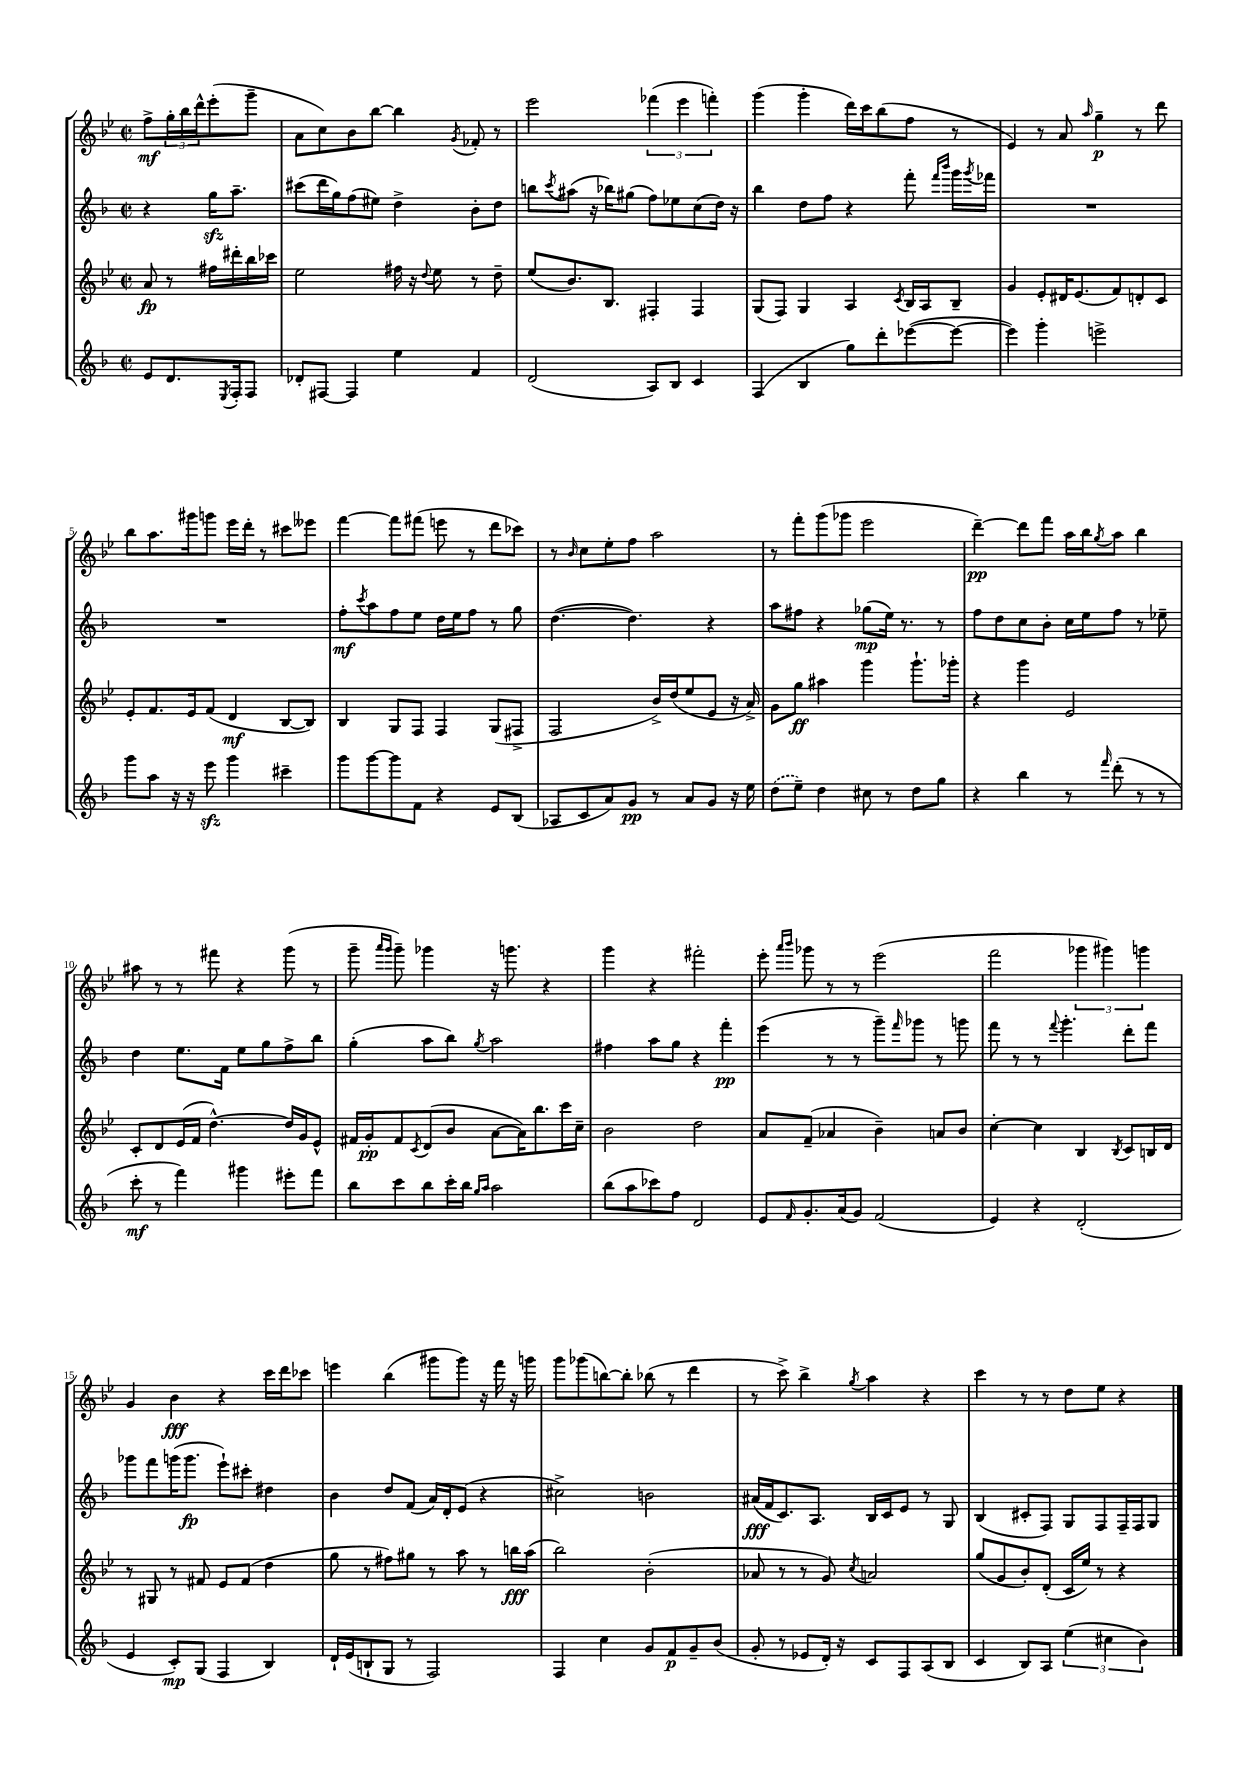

**kern	**kern	**kern	**kern
*staff4	*staff3	*staff2	*staff1
*clefG2	*clefG2	*clefG2	*clefG2
*k[b-]	*k[b-e-]	*k[b-]	*k[b-e-]
*M2/2	*M2/2	*M2/2	*M2/2
*met(c|)	*met(c|)	*met(c|)	*met(c|)
8e	8a	4r	8ff^
8.d	8r	.	24gg'
.	.	.	24bb-
.	.	.	24ddd^^
.	16ff#	16gg	(8eee-'
8qE	.	.	.
16F'	16ddd#'	8.aa~	.
8F	16bb-	.	8ggg~
.	16ccc-	.	.
=	=	=	=
8d-'	2ee-	(8ccc#	8a
[8F#	.	16ddd	8cc)
.	.	16gg)	.
4F#]	.	(8ff	8b-
.	.	8ee#)	[8bb-
4ee	16ff#	4dd^	4bb-]
.	16r	.	.
.	8qqdd	.	.
.	8ee-	.	.
.	.	.	8qg
4f	8r	8b-'	8f-'
.	8dd~	8dd	8r
=	=	=	=
(2d	(8ee-	8bb	2eee-
.	.	8qccc	.
.	8.b-)	(8aa#	.
.	.	16r	.
.	8.B-	16bb-)	.
.	.	(8gg#	.
8A)	4F#'	8ff)	(6fff-
8B-	.	8ee-	.
.	.	.	6eee-
4c	4F#	(8cc	.
.	.	.	6fff')
.	.	16dd)	.
.	.	16r	.
=	=	=	=
(4F	(8G	4bb-	(4ggg
.	8F)	.	.
4B-	4G	8dd	4ggg'
.	.	8ff	.
8gg)	4A	4r	16ddd)
.	.	.	16ccc
8ddd'	.	.	(8bb-
.	8qc	.	.
([8eee-	16B-	8fff'	8ff
.	16A	.	.
.	.	16qqfff	.
.	.	16qqbbb-	.
8eee-_	8B-~	16ggg	8r
.	.	8qggg	.
.	.	16fff-	.
=	=	=	=
4eee-])	4g	1r	4e-)
4ggg'	8e-'	.	8r
.	16d#	.	8a
.	(8.e-	.	.
.	.	.	16qqaa
2eee^	.	.	4gg~
.	8f)	.	.
.	8d'	.	8r
.	8c	.	8ddd
=	=	=	=
8ggg	8e-'	1r	8bb-
8aa	8.f	.	8.aa
16r	.	.	.
16r	16e-	.	16ggg#
8eee	(8f	.	8ggg
4ggg	4d	.	16eee-
.	.	.	16ddd'
.	.	.	8r
4ccc#~	[8B-	.	8ccc#
.	8B-])	.	8eee--
=	=	=	=
8ggg	4B-	8ff'	[4fff
.	.	8qccc	.
[8ggg	.	8aa	.
8ggg]	8G	8ff	8fff]
8f	8F	8ee	(8fff#
4r	4F	16dd	8eee
.	.	16ee	.
.	.	8ff	8r
8e	(8G	8r	8ddd
(8B-	8F#^	8gg	8ccc-)
=	=	=	=
8A-	2F	([4.dd	8r
.	.	.	16qqb-
8c	.	.	8cc
8a)	.	.	8ee-'
8g	.	4.dd])	8ff
8r	16b-^)	.	2aa
.	(16dd	.	.
8a	8ee-	.	.
8g	8e-	4r	.
16r	16r	.	.
16ee	16a^)	.	.
=	=	=	=
(8dd	8g	8aa	8r
8ee~)	8gg	8ff#	8fff'
4dd	4aa#	4r	(8ggg
.	.	.	8ggg-
8cc#	4ggg	(8gg-	2eee-
8r	.	16ee)	.
.	.	8.r	.
8dd	8.ggg`	.	.
8gg	.	8r	.
.	16ggg-'	.	.
=	=	=	=
4r	4r	8ff	[4ddd~)
.	.	8dd	.
4bb-	4ggg	8cc	8ddd]
.	.	8b-'	8fff
8r	2e-	16cc	16aa
.	.	16ee	16bb-
16qqfff	.	.	8qgg
(8ddd'	.	8ff	8aa
8r	.	8r	4bb-
8r	.	8ee-~	.
=	=	=	=
8ccc'	8c'	4dd	8aa#
8r	8d	.	8r
4fff)	(16e-	8.ee	8r
.	16f	.	.
.	[4.dd^^)	.	8fff#
.	.	16f	.
4ggg#	.	8ee	4r
.	.	8gg	.
8eee#'	16dd]	8ff^	(8ggg
.	16g	.	.
8fff	8e-^^	8bb-	8r
=	=	=	=
8bb-	16f#	(4gg'	8ggg~
.	16g'	.	.
.	.	.	16qqaaa
.	.	.	16qqggg
8ccc	8f#	.	8ggg~)
.	8qc	.	.
8bb-	(8d	8aa	4ggg-
16ccc'	8b-	8bb-)	.
16bb-	.	.	.
16qqgg	.	.	.
16qqaa	.	8qgg	.
2aa	[8a	2aa	16r
.	.	.	8.ggg
.	16a])	.	.
.	8.bb-	.	.
.	.	.	4r
.	16ccc	.	.
.	16cc~	.	.
=	=	=	=
(8bb-	2b-	4ff#	4ggg
8aa	.	.	.
8ccc-)	.	8aa	4r
8ff	.	8gg	.
2d	2dd	4r	2fff#'
.	.	4fff'	.
=	=	=	=
8e	8a	(4eee	8eee-'
.	.	.	16qqaaa
16qqf	.	.	16qqbbb-
8.g'	(8f~	.	8ggg-
.	4a-	8r	8r
(16a	.	.	.
8g)	.	8r	8r
(2f	4b-~)	8ggg~)	(2eee-
.	.	16qqfff	.
.	.	8ggg-	.
.	8a	8r	.
.	8b-	8ggg	.
=	=	=	=
4e)	[4cc'	8fff	2fff
.	.	8r	.
4r	4cc]	8r	.
.	.	8qqfff	.
.	.	4.ggg'	.
(2d'	4B-	.	6ggg-
.	.	.	6ggg#)
.	8qB-	.	.
.	8c	8ddd'	.
.	.	.	6ggg
.	16B	8fff	.
.	16d	.	.
=	=	=	=
4e	8r	8ggg-	4g
.	8G#	8fff	.
8c')	8r	(16ggg	4b-
.	.	8.ggg	.
(8G	8f#	.	.
4F	8e-	8eee`)	4r
.	(8f#	8ccc#'	.
4B-)	4dd	4dd#	16ccc
.	.	.	16ddd
.	.	.	8ccc-
=	=	=	=
16d`	8gg	4b-	4eee
(16e	.	.	.
8B`	8r	.	.
8G	8ff#)	8dd	(4bb-
8r	8gg#	(8f	.
2F)	8r	16a)	8ggg#
.	.	16d'	.
.	8aa	(8e	8ggg#)
.	8r	4r	16r
.	.	.	16fff
.	16bb	.	16r
.	(16aa	.	16ggg
=	=	=	=
4F	2bb-)	2cc#^)	8ggg
.	.	.	(8ggg-
4cc	.	.	[8bb)
.	.	.	8bb']
8g	(2b-'	2b	(8bb-
8f	.	.	8r
8g~	.	.	4ddd
(8b-	.	.	.
=	=	=	=
8g'	8a-	(16a#	8r
.	.	16f	.
8r	8r	8.c)	8ccc^)
8e-	8r	.	4bb-^
.	.	8.A	.
16d')	8g)	.	.
16r	.	.	.
.	8qcc	.	8qgg
8c	2a	16B-	4aa
.	.	16c	.
8F	.	8e	.
(8A	.	8r	4r
8B-	.	8G	.
=	=	=	=
4c	(8gg	(4B-	4ccc
.	8g	.	.
8B-)	8b-')	8c#'	8r
8A	(8d'	8F)	8r
(6ee	16c	8G	8dd
.	16ee-)	.	.
.	8r	8F	8ee-
6cc#	.	.	.
.	4r	16F~	4r
.	.	16F	.
6b-)	.	.	.
.	.	8G	.
==	==	==	==
*-	*-	*-	*-
